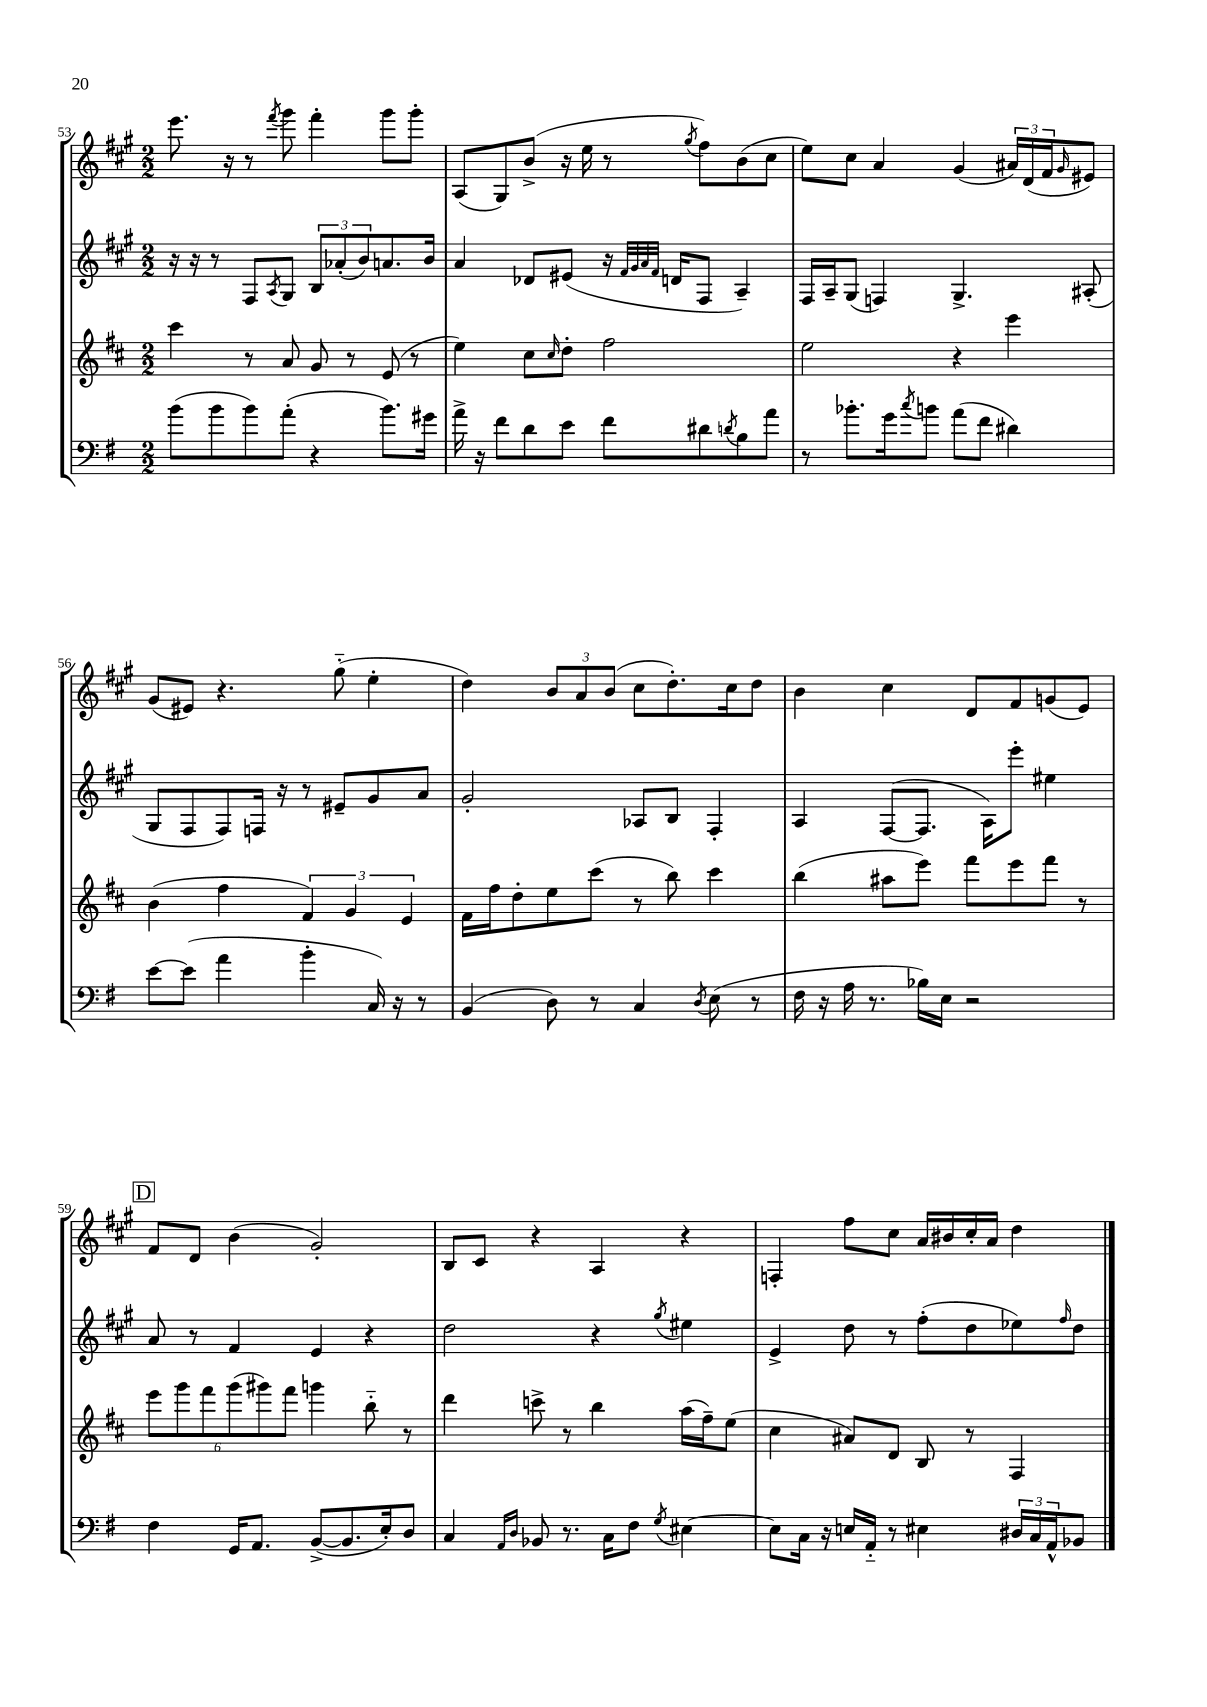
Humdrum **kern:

**kern	**kern	**kern	**kern
*staff4	*staff3	*staff2	*staff1
*clefF4	*clefG2	*clefG2	*clefG2
*k[f#]	*k[f#c#]	*k[f#c#g#]	*k[f#c#g#]
*M2/2	*M2/2	*M2/2	*M2/2
(8b	4ccc#	16r	8.eee
.	.	16r	.
8b	.	8r	.
.	.	.	16r
8b)	8r	8F#	8r
.	.	8qA	8qfff#
(8a'	8a	8G#	8ggg#
4r	8g	12B	4fff#'
.	.	(12a-'	.
.	8r	.	.
.	.	12b)	.
8.b)	(8e	8.a	8ggg#
.	8r	.	8ggg#'
16g#	.	16b	.
=	=	=	=
16a^	4ee)	4a	(8A
16r	.	.	.
8f#	.	.	8G#)
8d	8cc#	8d-	(8b^
.	16qqcc#	.	.
8e	8dd'	(8e#	16r
.	.	.	16ee
8f#	2ff#	16r	8r
.	.	32qqf#	.
.	.	32qqg#	.
.	.	32qqa	.
.	.	32qqf#	.
.	.	16d	.
.	.	.	8qgg#
8d#	.	8F#	8ff#)
8qd	.	.	.
8B	.	4A~)	(8b
8a	.	.	8cc#
=	=	=	=
8r	2ee	16F#	8ee)
.	.	16A~	.
8.b-'	.	(8G#	8cc#
.	.	4F)	4a
16g	.	.	.
8qcc	.	.	.
8b	.	.	.
(8a	4r	4.G#^	(4g#
8f#	.	.	.
4d#)	4eee	.	24a#)
.	.	.	(24d
.	.	.	24f#
.	.	.	16qqg#
.	.	(8A#'	8e#)
=	=	=	=
[8e	(4b	8G#	(8g#
(8e]	.	8F#	8e#)
4a	4ff#	8F#)	4.r
.	.	16F	.
.	.	16r	.
4b'	6f#)	8r	.
.	.	8e#~	(8gg#'~
.	6g	.	.
16C)	.	8g#	4ee'
16r	.	.	.
.	6e	.	.
8r	.	8a	.
=	=	=	=
(4BB	16f#	2g#'	4dd)
.	16ff#	.	.
.	8dd'	.	.
8D)	8ee	.	12b
.	.	.	12a
8r	(8ccc#	.	.
.	.	.	(12b
4C	8r	8A-	8cc#
.	8bb)	8B	8.dd')
8qD	.	.	.
(8E	4ccc#	4F#'	.
.	.	.	16cc#
8r	.	.	8dd
=	=	=	=
16F#	(4bb	4A	4b
16r	.	.	.
16A	.	.	.
8.r	.	.	.
.	8aa#	([8F#	4cc#
16B-)	8eee)	8.F#]	.
16E	.	.	.
2r	8fff#	.	8d
.	.	16A)	.
.	8eee	8eee'	8f#
.	8fff#	4ee#	(8g
.	8r	.	8e)
=	=	=	=
4F#	12eee	8a	8f#
.	12ggg	.	.
.	.	8r	8d
.	12fff#	.	.
16GG	(12ggg	4f#	(4b
8.AA	.	.	.
.	12ggg#)	.	.
.	12fff#	.	.
([8BB^	4ggg	4e	2g#')
8.BB]	.	.	.
.	8bb'~	4r	.
16E')	.	.	.
8D	8r	.	.
=	=	=	=
4C	4ddd	2dd	8B
.	.	.	8c#
16qqAA	.	.	.
16qqD	.	.	.
8BB-	8ccc^	.	4r
8.r	8r	.	.
.	4bb	4r	4A
16C	.	.	.
8F#	.	.	.
8qG	.	8qgg#	.
[4E#	(16aa	4ee#	4r
.	16ff#~)	.	.
.	(8ee	.	.
=	=	=	=
8E#]	4cc#	4e^	4F'
16C	.	.	.
16r	.	.	.
16E	8a#)	8dd	8ff#
16AA'~	.	.	.
8r	8d	8r	8cc#
4E#	8B	(8ff#'	16a
.	.	.	16b#
.	8r	8dd	16cc#'
.	.	.	16a
24D#	4F#	8ee-)	4dd
24C	.	.	.
24AA^^	.	.	.
.	.	16qqff#	.
8BB-	.	8dd	.
==	==	==	==
*-	*-	*-	*-
